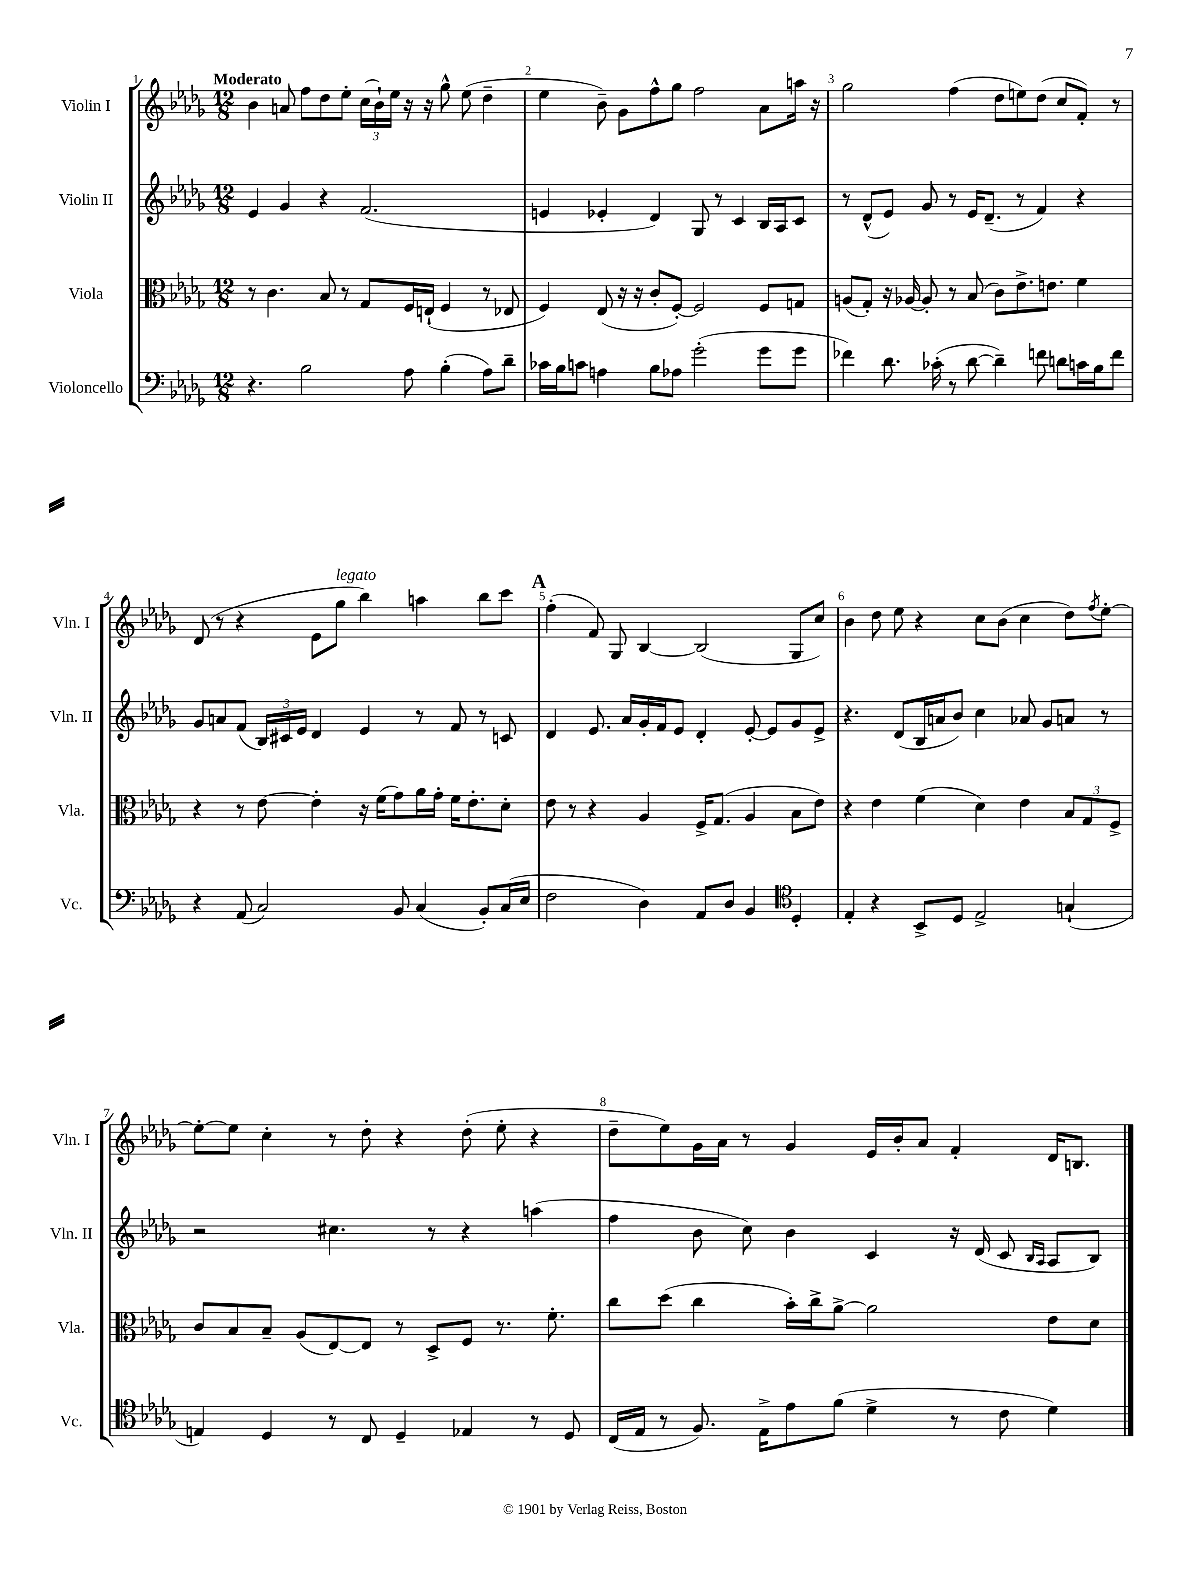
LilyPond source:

<<
\new StaffGroup <<
\new Staff = "s0" \with { instrumentName = "Violin I" shortInstrumentName = "Vln. I" } {
    \clef treble \key des \major \numericTimeSignature \time 12/8 \tempo "Moderato"
    bes'4 a'8 f''8 des''8 ees''8-. \tuplet 3/2 { c''16( bes'16-!) ees''16 } r16 r16 ges''8-^ ees''8( des''4-- |
    ees''4 bes'8--) ges'8 f''8-^ ges''8 f''2 aes'8 a''16 r16 |
    ges''2 f''4( des''8 e''8) des''8( c''8 f'8-.) r8 |
    des'8( r8 r4 ees'8 ges''8^\markup { \italic "legato" } bes''4) a''4 bes''8 c'''8 |
    \mark \markup { \bold "A" } f''4-.( f'8) ges8 bes4~ bes2( ges8 c''8) |
    bes'4 des''8 ees''8 r4 c''8 bes'8( c''4 des''8) \acciaccatura { f''8 } ees''8~-. |
    ees''8~-. ees''8 c''4-. r8 des''8-. r4 des''8-.( ees''8-. r4 |
    des''8-- ees''8) ges'16 aes'16 r8 ges'4 ees'16 bes'16-. aes'8 f'4-. des'16 b8. \bar "|." |
}
\new Staff = "s1" \with { instrumentName = "Violin II" shortInstrumentName = "Vln. II" } {
    \clef treble \key des \major \numericTimeSignature \time 12/8
    ees'4 ges'4 r4 f'2.( |
    e'4 ees'4-. des'4) ges8 r8 c'4 bes16 aes16 c'8 |
    r8 des'8-^( ees'8) ges'8 r8 ees'16 des'8.--( r8 f'4) r4 |
    ges'8 a'8 f'8( \tuplet 3/2 { bes16) cis'16 ees'16 } des'4 ees'4 r8 f'8 r8 c'8 |
    \mark \markup { \bold "A" } des'4 ees'8. aes'16 ges'16-. f'16 ees'8 des'4-. ees'8~-. ees'8 ges'8 ees'8-> |
    r4. des'8( bes16 a'16 bes'8) c''4 aes'8 ges'8 a'8 r8 |
    r2 cis''4. r8 r4 a''4( |
    f''4 bes'8 c''8) bes'4 c'4 r16 des'16( c'8 \grace { bes16 aes16 } aes8 bes8) \bar "|." |
}
\new Staff = "s2" \with { instrumentName = "Viola" shortInstrumentName = "Vla." } {
    \clef alto \key des \major \numericTimeSignature \time 12/8
    r8 c'4. bes8 r8 ges8 f16 e16-!( f4 r8 ees8 |
    f4) ees8( r16 r16 c'8-. f8~-.) f2 f8 g8 |
    a8( ges8-.) r16 aes16~ aes8-. r8 bes8( c'8) ees'8.-> e'8. f'4 |
    r4 r8 ees'8~ ees'4-. r16 f'16( ges'8) aes'16 ges'16-. f'16 ees'8.-. des'8-. |
    \mark \markup { \bold "A" } ees'8 r8 r4 aes4 f16-> ges8.( aes4 bes8 ees'8) |
    r4 ees'4 f'4( des'4) ees'4 \tuplet 3/2 { bes8 ges8 f8-> } |
    c'8 bes8 bes8-- aes8( ees8~) ees8 r8 des8-> f8 r8. f'8.-. |
    c''8 des''8( c''4 bes'16-.) c''16-> aes'8~-> aes'2 ees'8 des'8 \bar "|." |
}
\new Staff = "s3" \with { instrumentName = "Violoncello" shortInstrumentName = "Vc." } {
    \clef bass \key des \major \numericTimeSignature \time 12/8
    r4. bes2 aes8 bes4-.( aes8) des'8-- |
    ces'16 bes16 c'8 a4 bes8 aes8 ges'2-.( ges'8 ges'8 |
    fes'4) des'8. ces'16-.( r8 des'8~ des'4--) f'8 d'8 c'16 bes16 f'8 |
    r4 aes,8( c2) bes,8 c4( bes,8-.) c16( ees16 |
    \mark \markup { \bold "A" } f2 des4) aes,8 des8 bes,4 \clef tenor des4-. |
    ees4-. r4 bes,8-> des8 ees2-> g4-!( |
    e4) des4 r8 c8 des4-- ees4 r8 des8 |
    c16( ees16 r8 f8.) ees16-> ees'8 f'8( des'4-> r8 c'8 des'4) \bar "|." |
}
>>
>>
\layout { \context { \Score \override BarNumber.break-visibility = ##(#f #t #t) barNumberVisibility = #all-bar-numbers-visible } }
